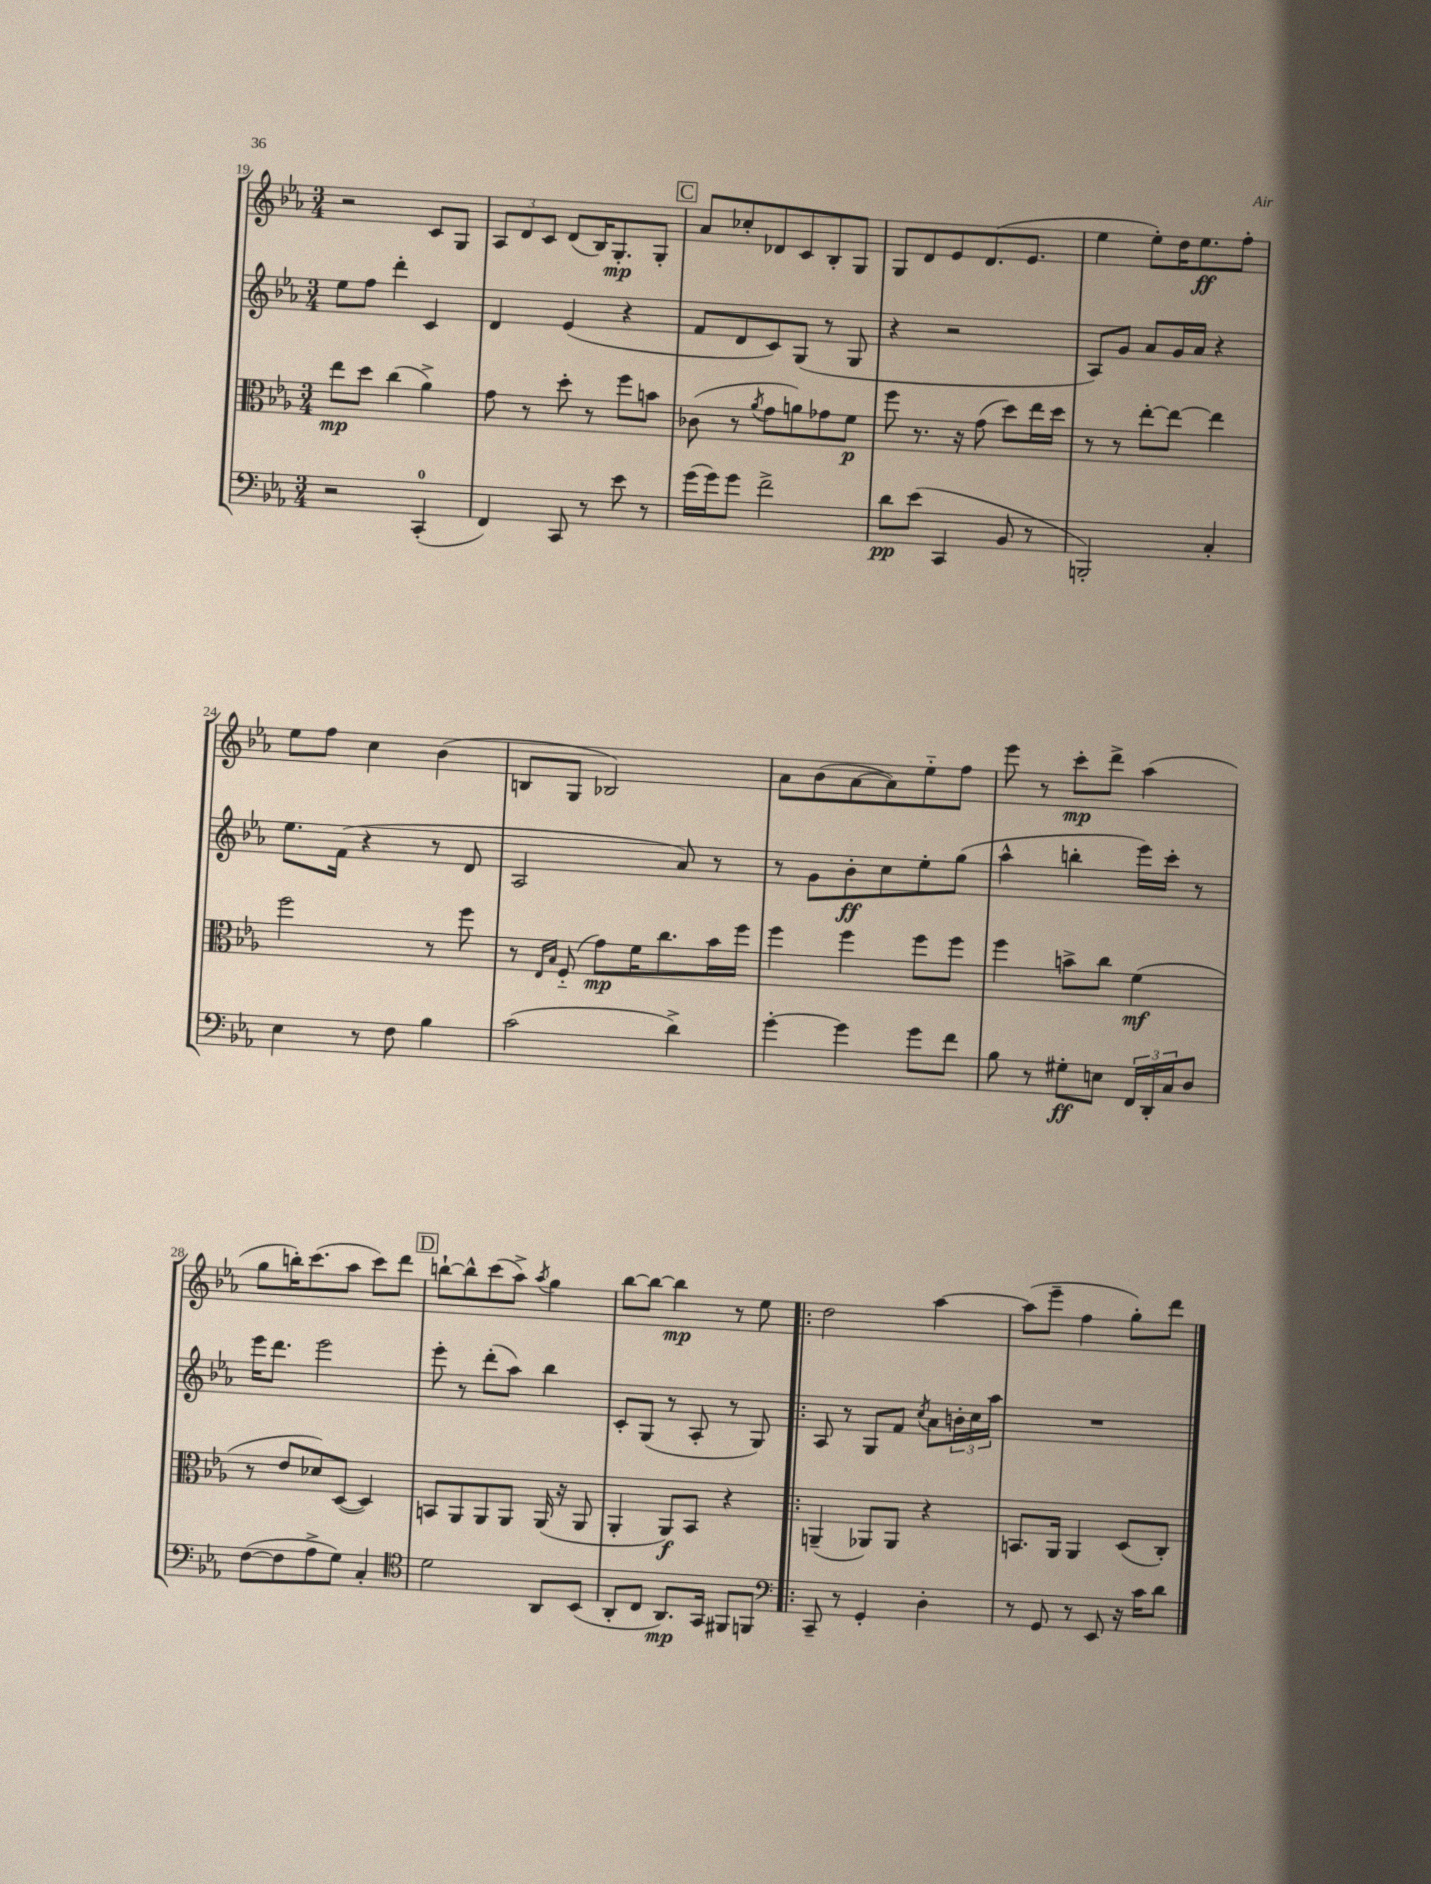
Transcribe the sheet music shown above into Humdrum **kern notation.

**kern	**kern	**kern	**kern
*staff4	*staff3	*staff2	*staff1
*clefF4	*clefC3	*clefG2	*clefG2
*k[b-e-a-]	*k[b-e-a-]	*k[b-e-a-]	*k[b-e-a-]
*M3/4	*M3/4	*M3/4	*M3/4
2r	8ee-	8ee-	2r
.	8dd	8ff	.
.	(4cc	4ddd'	.
(4CC'	4a-^)	4c	8c
.	.	.	8G
=	=	=	=
4FF)	8g	4d	12A-
.	.	.	12d
.	8r	.	.
.	.	.	12c
8CC	8dd'	(4e-	(8d
8r	8r	.	16B-)
.	.	.	8.G'
8e-	8ff	4r	.
8r	8b	.	8G'
=	=	=	=
(16g	(8c-	8f	8a-
16g)	.	.	.
8g	8r	8d	8cc-'
.	8qa-	.	.
2f^	8g	8c)	8d-
.	8a)	(8G	8c
.	8g-	8r	8B-'
.	8f	8G	8G
=	=	=	=
8d	8ff	4r	8G
(8e-	8.r	.	8d
4CC	.	2r	8e-
.	16r	.	.
.	(8g	.	(8.d
8BB-	8dd)	.	.
.	.	.	8.e-
8r	16ee-	.	.
.	16dd	.	.
=	=	=	=
2BBB')	8r	8A-)	4ee-
.	8r	8g	.
.	[8ee-'	8a-	8ee-')
.	8ee-_	16g	16dd
.	.	16a-	8.ee-
4C'	4ee-]	4r	.
.	.	.	8ff'
=	=	=	=
4E-	2ff	8.ee-	8ee-
.	.	.	8ff
.	.	(16f	.
8r	.	4r	4cc
8F	.	.	.
4B-	8r	8r	(4b-
.	8ff	8d	.
=	=	=	=
(2c	8r	2A-	8B
.	16qqE-	.	.
.	16qqB-	.	.
.	(8F'~	.	8G
.	8g)	.	2B-)
.	16f	.	.
.	8.cc	.	.
4d^)	.	8a-)	.
.	16b-	8r	.
.	16ff	.	.
=	=	=	=
[4g'	4ff	8r	8a-
.	.	8g	(8b-
4g]	4ff	8b-'	[8a-
.	.	8cc	8a-])
8g	8ff	8ee-'	8ee-'~
8f	8ff	(8gg	8ff
=	=	=	=
8B-	4ff	4aa-^^	8eee-
8r	.	.	8r
8G#'	8b^	4bb'	8ccc'
8E	8cc	.	8ddd^
24FF	(4f	16eee-)	(4aa-
24DD'	.	.	.
.	.	16ccc'	.
24C	.	.	.
8D	.	8r	.
=	=	=	=
([8F	8r	16eee-	8gg
.	.	8.ddd	.
8F]	8e-	.	16bb')
.	.	.	(8.ccc
8A-^	8d-)	2eee-	.
8G)	([8D	.	8aa-
4C'	4D])	.	8ccc)
.	.	.	8ddd
=	=	=	=
*clefC4	*	*	*
2d	8BB	8eee-'	[8bb`
.	8AA-	8r	8bb^^]
.	8AA-	(8ddd'	(8ccc
.	8AA-	8aa-)	8aa-^)
.	.	.	8qaa-
8AA-	(16AA-	4bb-	4gg
.	16r	.	.
(8BB-	8AA-	.	.
=	=	=	=
8AA-'	4AA-'	8c'	[8bb-
8C	.	(8G	8bb-_
8.AA-)	8AA-)	8r	4bb-]
.	8BB-	8A-'	.
16GG	.	.	.
8FF#	4r	8r	8r
8FF	.	8G)	8ee-
=!|:	=!|:	=!|:	=!|:
*clefF4	*	*	*
8CC~	(4AA~	8A-	2dd
8r	.	8r	.
4GG'	8AA-)	8G	.
.	8AA-	8f	.
.	.	8qcc	.
4D'	4r	8a-	[4aa-
.	.	24b'	.
.	.	24cc	.
.	.	24aa-	.
=	=	=	=
8r	8.BB	2.r	(8aa-]
8GG	.	.	8eee-~
.	16AA-	.	.
8r	4AA-	.	4ff
8EE-	.	.	.
16r	(8D	.	8gg')
16c	.	.	.
8d	8C')	.	8ddd
==	==	==	==
*-	*-	*-	*-
